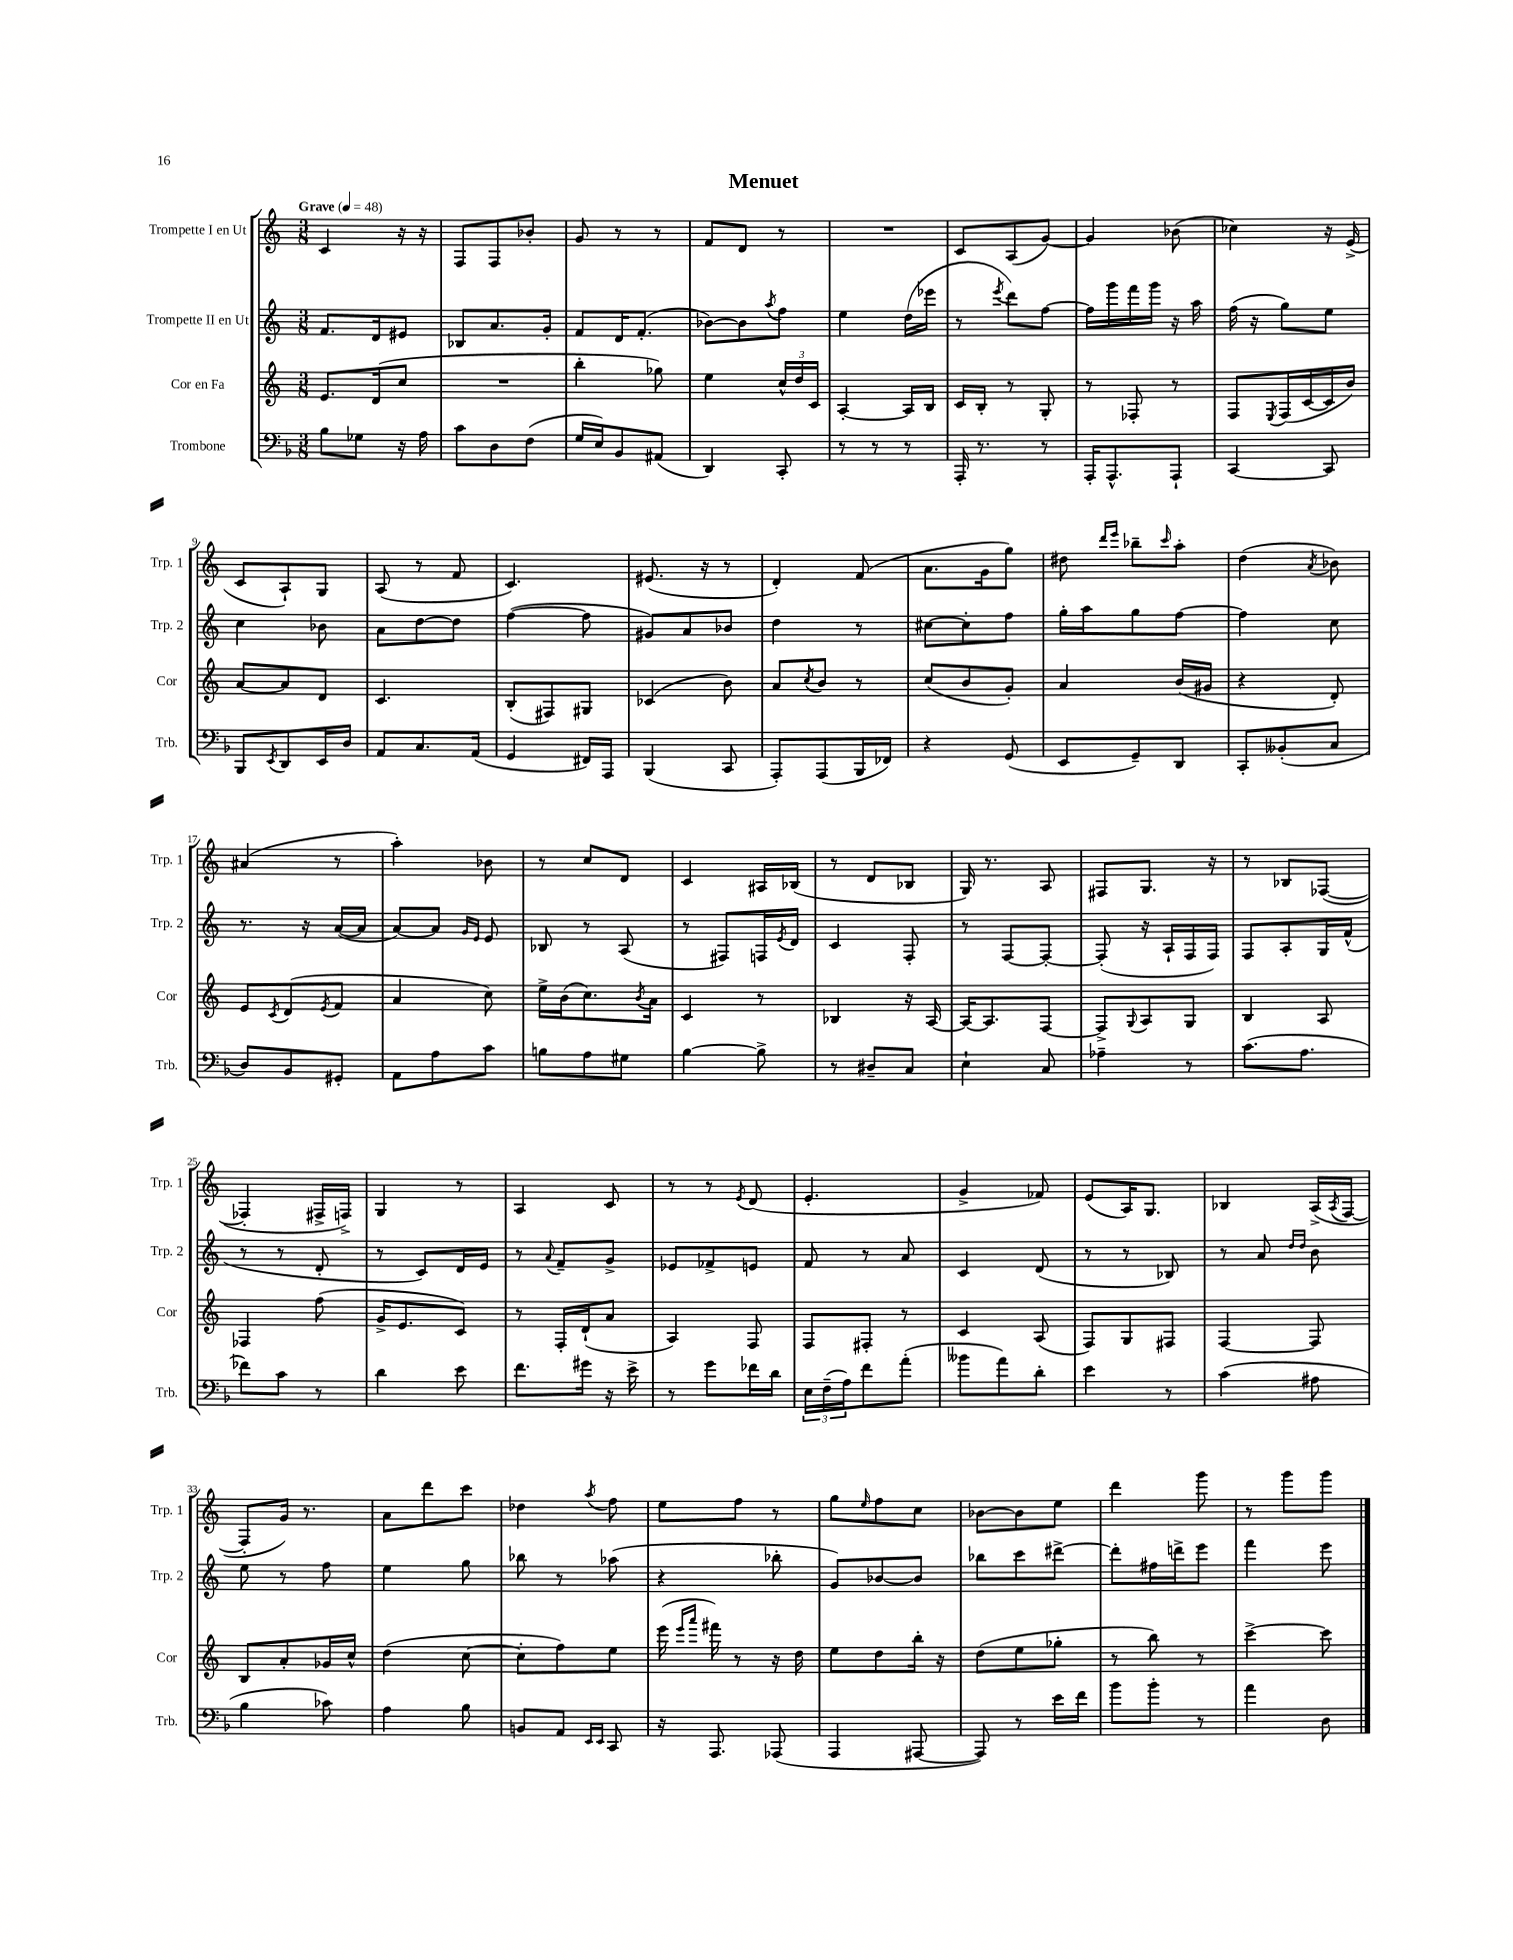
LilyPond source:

\header { title = "Menuet" }
<<
\new StaffGroup <<
\new Staff = "s0" \with { instrumentName = "Trompette I en Ut" shortInstrumentName = "Trp. 1" } {
    \clef treble \key c \major \numericTimeSignature \time 3/8 \tempo "Grave" 4 = 48
    c'4 r16 r16 |
    f8 f8 bes'8-. |
    g'8 r8 r8 |
    f'8 d'8 r8 |
    R4. |
    c'8 a8( g'8~) |
    g'4 bes'8( |
    ces''4) r16 e'16->( |
    c'8 a8-!) g8 |
    a8( r8 f'8 |
    c'4.) |
    eis'8.( r16 r8 |
    d'4-.) f'8( |
    a'8. g'16 g''8) |
    dis''8 \grace { d'''16 e'''16 } bes''8-- \grace { c'''16 } a''8-. |
    d''4( \acciaccatura { a'8 } bes'8) |
    ais'4( r8 |
    a''4-.) bes'8 |
    r8 c''8 d'8 |
    c'4 ais16 bes16( |
    r8 d'8 bes8 |
    g16) r8. a8 |
    fis8 g8. r16 |
    r8 bes8 fes8~( |
    fes4-. fis16-> f16->) |
    g4 r8 |
    a4 c'8 |
    r8 r8 \acciaccatura { e'8 } d'8( |
    e'4.-. |
    g'4-> fes'8) |
    e'8( a16) g8. |
    bes4 a16->( \acciaccatura { a8 } f16~ |
    f8-. g'16) r8. |
    a'8 d'''8 c'''8 |
    des''4 \acciaccatura { a''8 } f''8 |
    e''8 f''8 r8 |
    g''8 \grace { e''16 } f''8 c''8 |
    bes'8~ bes'8 e''8 |
    d'''4 g'''8 |
    r8 g'''8 g'''8 \bar "|." |
}
\new Staff = "s1" \with { instrumentName = "Trompette II en Ut" shortInstrumentName = "Trp. 2" } {
    \clef treble \key c \major \numericTimeSignature \time 3/8
    f'8. d'16 eis'8 |
    bes8 a'8. g'16-. |
    f'8 d'16 f'8.-.( |
    bes'8~) bes'8 \acciaccatura { a''8 } f''8 |
    e''4 d''16( ees'''16 |
    r8 \acciaccatura { e'''8 } d'''8) f''8~ |
    f''16 g'''16 f'''16 g'''16 r16 a''16 |
    f''16( r16 g''8) e''8 |
    c''4 bes'8 |
    a'8 d''8~ d''8 |
    f''4~( f''8 |
    gis'8) a'8 bes'8 |
    d''4 r8 |
    cis''8~ cis''8-. f''8 |
    g''16-. a''16 g''8 f''8~ |
    f''4 c''8 |
    r8. r16 a'16~( a'16 |
    a'8~) a'8 \grace { g'16 e'16 } e'8 |
    bes8 r8 a8( |
    r8 fis8) f16 \acciaccatura { e'8 } d'16 |
    c'4 f8-. |
    r8 f8~ f8~-. |
    f8-.( r16 a16-! f16 f16) |
    f8 a8-. g16 f'16-^( |
    r8 r8 d'8-. |
    r8 c'8) d'16 e'16 |
    r8 \appoggiatura { a'8 } f'8-- g'8-> |
    ees'8 fes'8-> e'8 |
    f'8 r8 a'8 |
    c'4 d'8( |
    r8 r8 bes8) |
    r8 a'8 \grace { d''16 d''16 } b'8 |
    e''8 r8 f''8 |
    e''4 g''8 |
    bes''8 r8 aes''8( |
    r4 bes''8-. |
    g'8) bes'8~ bes'8 |
    bes''8 c'''8 dis'''8~-> |
    dis'''8-. fis''16 d'''16-> e'''8 |
    f'''4 e'''8 \bar "|." |
}
\new Staff = "s2" \with { instrumentName = "Cor en Fa" shortInstrumentName = "Cor" } {
    \clef treble \key c \major \numericTimeSignature \time 3/8
    e'8. d'16( c''8 |
    R4. |
    b''4-. ges''8) |
    e''4 \tuplet 3/2 { c''16-^ d''16 c'16 } |
    a4~-. a16 b16 |
    c'16 b16-. r8 g8-. |
    r8 fes8-. r8 |
    f8 \acciaccatura { e8 } f16( c'16~ c'16 b'16) |
    a'8~ a'8 d'8 |
    c'4. |
    b8-.( fis8) gis8 |
    ces'4( b'8) |
    a'8 \acciaccatura { c''8 } b'8 r8 |
    c''8( b'8 g'8-.) |
    a'4 b'16( gis'16 |
    r4 d'8-.) |
    e'8 \acciaccatura { c'8 } d'8( \acciaccatura { e'8 } f'8 |
    a'4 c''8) |
    e''16-> b'16( c''8.) \acciaccatura { b'8 } a'16 |
    c'4 r8 |
    bes4 r16 a16~ |
    a16~ a8. f8~ |
    f8-> \appoggiatura { g8 } a8 g8 |
    b4 a8 |
    fes4 f''8( |
    g'16-> e'8. c'8) |
    r8 f16-. d'16-!( a'8 |
    a4) f8 |
    f8 fis8-. r8 |
    c'4 a8( |
    f8) g8 fis8 |
    f4~ f8 |
    b8 a'8-. ges'16 c''16-^ |
    d''4( c''8~ |
    c''8-. f''8) e''8 |
    e'''16( \grace { e'''16 a'''16 } fis'''16) r8 r16 d''16 |
    e''8 d''8 b''16-. r16 |
    d''8( e''8 ges''8-. |
    r8 b''8) r8 |
    c'''4~-> c'''8 \bar "|." |
}
\new Staff = "s3" \with { instrumentName = "Trombone" shortInstrumentName = "Trb." } {
    \clef bass \key f \major \numericTimeSignature \time 3/8
    bes8 ges8 r16 a16 |
    c'8 d8 f8( |
    g16 e16) bes,8 ais,8( |
    d,4) c,8-. |
    r8 r8 r8 |
    a,,16-. r8. r8 |
    a,,16-. a,,8.-^ a,,8-! |
    c,4~ c,8 |
    bes,,8 \acciaccatura { e,8 } d,8 e,16 d16 |
    a,8 c8. a,16( |
    g,4 fis,16) a,,16 |
    bes,,4( c,8 |
    a,,8-.) a,,8( bes,,16 fes,16) |
    r4 g,8( |
    e,8 g,8--) d,8 |
    c,8-. beses,8-.( c8 |
    d8) bes,8 gis,8-. |
    a,8 a8 c'8 |
    b8 a8 gis8 |
    bes4~ bes8-> |
    r8 dis8-- c8 |
    e4-! c8 |
    aes4-- r8 |
    c'8.( a8. |
    fes'8) c'8 r8 |
    d'4 e'8 |
    f'8. gis'16 r16 e'16-> |
    r8 g'8 fes'16 d'16 |
    \tuplet 3/2 { e16 f16--( a16) } f'8 a'8-.( |
    beses'8 a'8) d'8-. |
    e'4 r8 |
    c'4( ais8 |
    bes4 ces'8) |
    a4 bes8 |
    b,8 a,8 \grace { e,16 e,16 } c,8 |
    r16 a,,8. aes,,8( |
    a,,4 ais,,8~ |
    ais,,8) r8 e'16 f'16 |
    bes'8 bes'8-. r8 |
    a'4 d8 \bar "|." |
}
>>
>>
